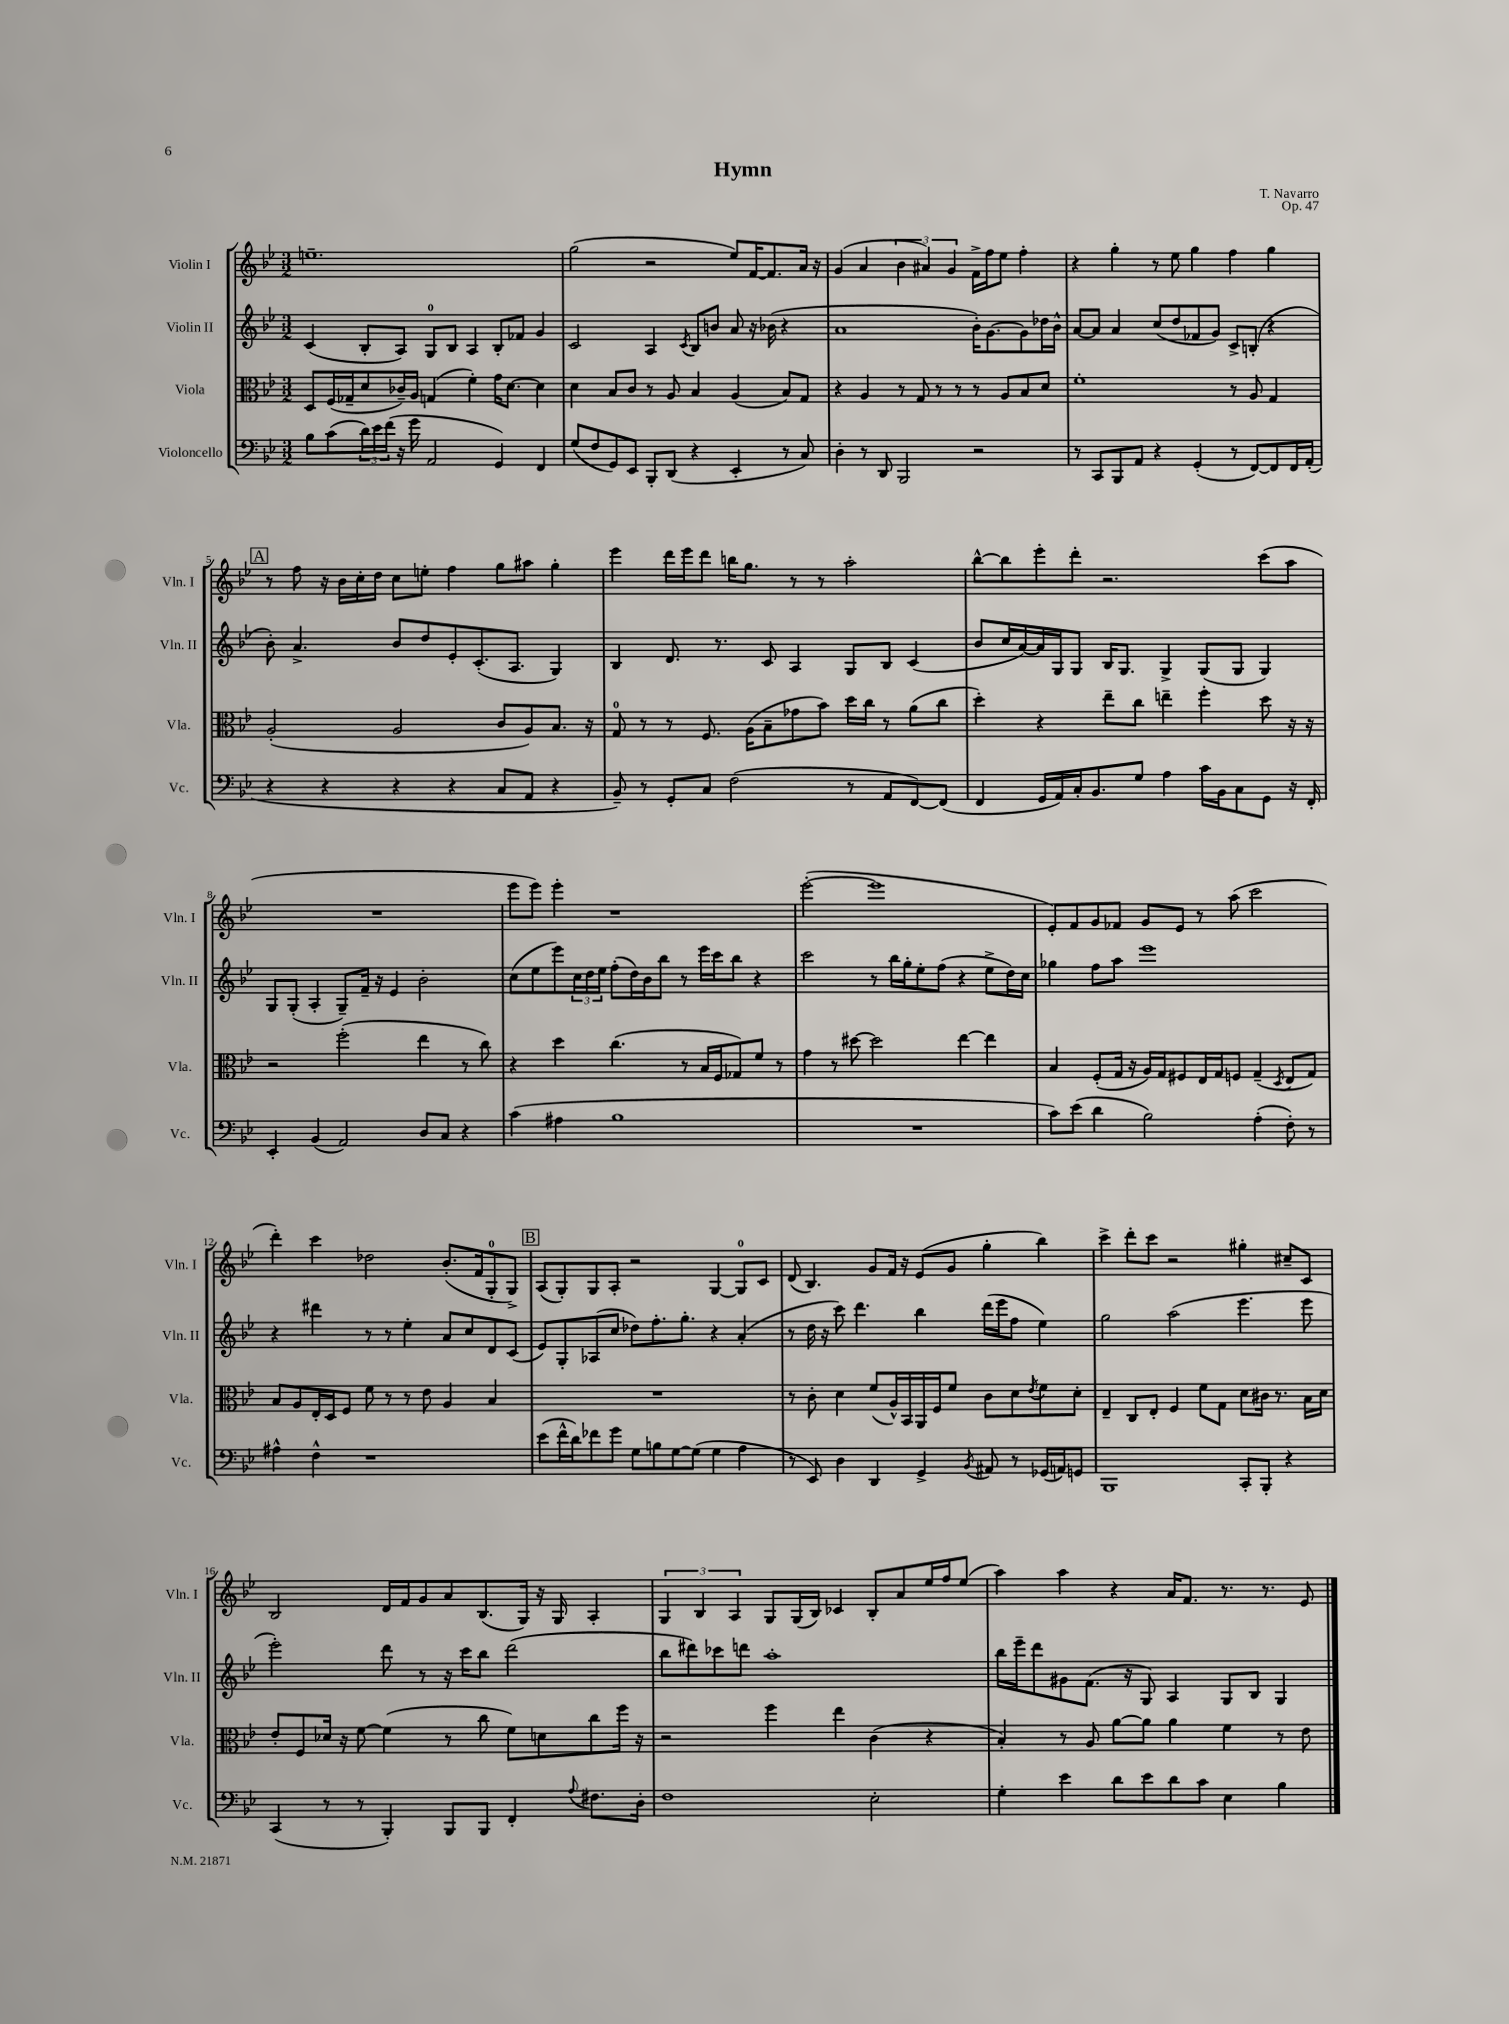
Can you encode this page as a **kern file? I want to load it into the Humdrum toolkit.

**kern	**kern	**kern	**kern
*part4	*part3	*part2	*part1
*staff4	*staff3	*staff2	*staff1
*I"Violoncello	*I"Viola	*I"Violin II	*I"Violin I
*I'Vc.	*I'Vla.	*I'Vln. II	*I'Vln. I
*clefF4	*clefC3	*clefG2	*clefG2
*k[b-e-]	*k[b-e-]	*k[b-e-]	*k[b-e-]
*M3/2	*M3/2	*M3/2	*M3/2
=1	=1	=1	=1
8B-\L	8D/L	(4c/	1.een~
(8c\	(16F/L	.	.
.	16G-X~/J	.	.
24d\L)	8d/	8B-'/L	.
24e-\	.	.	.
(24f\JJ	.	.	.
16r	16c-X~/L)	8A/J)	.
16g\	16A/JJ	.	.
2AA/	(4Gn/	8G/L	.
.	.	8B-/J	.
.	4f'\)	4A/	.
4GG/)	16g\KL	8B-'/L	.
.	[8.d\J	.	.
.	.	8f-X/J	.
4FF/	4d\]	4g/	.
=2	=2	=2	=2
(8G/L	4d\	2c/	(2gg\
8F/	.	.	.
8GG/)	8B-/L	.	.
8EE-/J	8c/J	.	.
8BBB-'/L	8r	4A/	2r
(8DD/J	8A/	.	.
.	.	8qc/	.
4r	4B-/	8B-/L	.
.	.	8bn/J	.
4EE-'/	(4A/	8a/	8ee-/L)
.	.	16r	[16f/K
.	.	(16b-X\	8.f/]
8r	8B-/L)	4r	.
8C/)	8G/J	.	16a/Jk
.	.	.	16r
=3	=3	=3	=3
4D'\	4r	1a	(4g/
8r	4A/	.	4a/
8DD/	.	.	.
2BBB-/	8r	.	6b-\
.	8G/	.	.
.	.	.	6a#X/)
.	8r	.	.
.	.	.	6g/
.	8r	.	.
2r	8r	16b-'\KL)	16f^\LL
.	.	[8.g\	16ff\J
.	8A/L	.	8ee-\J
.	8B-/	8g\]	4ff'\
.	8d/J	16dd-X\L	.
.	.	16b-^^\JJ	.
=4	=4	=4	=4
8r	1f'	[8a/L	4r
8CC/L	.	8a/J]	.
8BBB-/	.	4a/	4gg'\
8AA/J	.	.	.
4r	.	(8cc/L	8r
.	.	8dd/	8ee-\
(4GG'/	.	8f-X/	4gg\
.	.	8g/J)	.
8r	8r	8c^/L	4ff\
[8FF/L)	8A/	(8Bn'/J	.
8FF/]	4G/	4r	4gg\
16FF/L	.	.	.
(16AA'/JJ	.	.	.
!!LO:LB:g=z
!!LO:REH:place=s1:t=A
=5	=5	=5	=5
4r	(2A'/	8b-'\)	8r
.	.	4.a^/	8ff\
4r	.	.	16r
.	.	.	16b-\LL
.	.	.	16cc'\
.	.	.	16dd\JJ
4r	2A/	8b-/L	8cc\L
.	.	8dd/	8een'\J
4r	.	8e-'/	4ff\
.	.	(8.c'/	.
8C/L	8c/L	.	8gg\L
.	.	8.A/J	.
8AA/J	8A/)	.	8aa#X\J
4r	8.B-/J	4G/)	4gg'\
.	16r	.	.
=6	=6	=6	=6
8BB-~/)	8G/	4B-/	4eee-\
8r	8r	.	.
8GG'/L	8r	8.d/	16ddd\LL
.	.	.	16eee-\J
8C/J	8.F/	.	8ddd\J
.	.	8.r	.
(2F\	.	.	16bbn\KL
.	(16A\KL	.	8.gg\J
.	8B-~\	8c/	.
.	8g-X\	4A/	8r
.	8b-\J)	.	8r
8r	16dd\LL	8G/L	2aa'\
.	16cc\JJ	.	.
8AA/L	8r	8B-/J	.
[8FF/)	(8a\L	(4c/	.
(8FF/J]	8cc\J	.	.
=7	=7	=7	=7
4FF/	4dd'\)	8b-/L	[8bb-^^\L
.	.	16cc/L	8bb-\]
.	.	[16a/)	.
16GG/LL	4r	16a/]	8eee-'\
16AA/)	.	16G/J	.
16C'/J	.	8G/J	8ddd'\J
8.BB-/	.	.	.
.	8ee-~\L	16B-/KL	2.r
.	.	8.G/J	.
8G/J	8cc\J	.	.
4A\	4een~\	4G^/	.
16c\LL	4ff'\	(8G/L	.
16BB-\J	.	.	.
8C\	.	8G/J	.
8GG\J	8dd\	4G/)	(8ccc\L
16r	16r	.	8aa\J
16FF'/	16r	.	.
!!LO:LB:g=z
=8	=8	=8	=8
4EE-'/	2r	8G/L	1.r
.	.	(8G'/J	.
(4BB-/	.	4A'/	.
2AA/)	(2ff'\	8G~/L)	.
.	.	16f~/Jk	.
.	.	16r	.
.	.	4e-/	.
8D/L	4ee-\	2b-'\	.
8C/J	.	.	.
4r	8r	.	.
.	8cc\)	.	.
=9	=9	=9	=9
(4c\	4r	(8cc\L	8eee-\L
.	.	8ee-\	8eee-\J)
4A#X\	4dd\	8eee-\)	4eee-'\
.	.	24cc\L	.
.	.	24dd\	.
.	.	24ee-\JJ	.
1B-	(4.cc\	(8ff'\L	1r
.	.	16dd\L)	.
.	.	16b-\J	.
.	.	8bb-\J	.
.	8r	8r	.
.	16B-/LL	16eee-\LL	.
.	16F/J	16ccc\J	.
.	8G-X/)	8bb-\J	.
.	8f/J	4r	.
.	8r	.	.
=10	=10	=10	=10
1.r	4g\	2ccc\	([2eee-'\
.	8r	.	.
.	[8dd#X\	.	.
.	2dd#\]	8r	1eee-]
.	.	16bb-\LL	.
.	.	16gg'\J	.
.	.	8ee-'\	.
.	.	(8ff\J	.
.	[4ee-\	4r	.
.	4ee-\]	8ee-^\L	.
.	.	16dd\L)	.
.	.	16cc\JJ	.
=11	=11	=11	=11
8c\L)	4B-/	4gg-X\	8e-'/L)
(8e-\J	.	.	8f/
4d\	(8F'/L	8ff\L	8g/
.	16G/Jk	8aa\J	8f-X/J
.	16r	.	.
2B-\)	16A/LL)	1eee-	8g/L
.	16G/J	.	.
.	8F#X/	.	8e-/J
.	16E-/L	.	8r
.	16G/J	.	.
.	8Fn/J	.	(8aa\
(4A'\	(4G~/	.	2ccc\
.	8qD/	.	.
8F'\)	8E-/L	.	.
8r	8G/J)	.	.
!!LO:LB:g=z
=12	=12	=12	=12
4A#X^^\	8B-/L	4r	4ddd'\)
.	8A/	.	.
4F^^\	16E-'/L	4ddd#X\	4ccc\
.	16D/J	.	.
.	8F/J	.	.
1r	8f\	8r	2dd-X\
.	8r	8r	.
.	8r	4ee-'\	.
.	8e-\	.	.
.	4A/	8a/L	(8.b-'/L
.	.	8cc/	.
.	.	.	16f/k
.	4B-/	8d/	8G'/
.	.	(8c/J	8G^/J)
!!LO:REH:place=s1:t=B
=13	=13	=13	=13
(8e-\L	1.r	8e-/L)	(8A/L
16f^^\L	.	8G'/	8G'/)
16d\J)	.	.	.
8f-X\	.	(8A-X/	8G/
8g\J	.	8cc/J	8A'/J
8G\L	.	8dd-X\L)	2r
8Bn\	.	8.ff'\	.
[8G\	.	.	.
.	.	8.gg'\J	.
(8G\J]	.	.	.
4G\	.	4r	[4G/
4A\	.	(4a'/	8G/L]
.	.	.	8c/J
=14	=14	=14	=14
8r	8r	8r	(8d/
8EE-/)	8c'\	16dd\	4.B-/)
.	.	16r	.
4D\	4d\	8ccc\)	.
.	.	4.ddd\	.
4DD/	(8f/L	.	8g/L
.	16A^^/L)	.	16f/Jk
.	16BB-/	.	16r
4GG^/	16AA/	4bb-\	(8e-/L
.	16F/J	.	.
.	8f/J	.	8g/J
8qBB-/	.	.	.
8AA#X/	8c\L	(16ddd\LL	4gg'\
.	.	16eee-\J	.
8r	8d\	8ff\J	.
.	8qe-/	.	.
(16GG-X/LL	8f\	4ee-\)	4bb-\)
16AAn/J)	.	.	.
8GGn/J	8d'\J	.	.
=15	=15	=15	=15
1BBB-	4E-~/	2gg\	4ccc^\
.	8C/L	.	8ddd'\L
.	8E-'/J	.	8ccc\J
.	4F/	(2aa\	2r
.	8f\L	.	.
.	8G\J	.	.
8CC'/L	8d\L	4.eee-\	4gg#X'\
8BBB-'/J	16c#X\Jk	.	.
.	8.r	.	.
4r	.	.	8cc#X~/L
.	16B-\LL	8eee-\	8c/J
.	16d\JJ	.	.
!!LO:LB:g=z
=16	=16	=16	=16
(4CC/	8e-'/L	2eee-'\)	2B-/
.	8F/	.	.
8r	16d-X/Jk	.	.
.	16r	.	.
8r	[8f\	.	.
4BBB-'/)	(4f\]	8ddd\	16d/LL
.	.	.	16f/J
.	.	8r	8g/
8BBB-/L	8r	16r	8a/
.	.	16ccc\KL	.
8BBB-/J	8cc\	8bb-\J	(8.B-/
4FF'/	8f\L)	(2ddd\	.
.	.	.	16G/Jk)
.	8dn\	.	16r
.	.	.	16G/
8qqA/	.	.	.
8.F#X\L	8cc\	.	4A'/
.	16ff\Jk	.	.
16D'\Jk	16r	.	.
=17	=17	=17	=17
1F	2r	8bb-\L	6G/
.	.	8ddd#X\)	.
.	.	.	6B-/
.	.	8ccc-X\	.
.	.	.	6A/
.	.	8dddn\J	.
.	4ff\	1aa'	8G/L
.	.	.	(16G/L
.	.	.	16B-/JJ)
.	4ee-\	.	4c-X/
2E-'\	(4c\	.	8B-'/L
.	.	.	8a/
.	4r	.	16ee-/L
.	.	.	16ff/J
.	.	.	(8ee-/J
=18	=18	=18	=18
4G'\	4B-'/)	16bb-\LL	4aa\)
.	.	16eee-~\J	.
.	.	8ddd\	.
4e-\	8r	8g#X\	4aa\
.	8A/	(8.f\J	.
8d\L	[8a\L	.	4r
.	.	16r	.
8e-\	8a\J]	8G/)	.
8d\	4a\	4A/	16a/KL
.	.	.	8.f/J
8c\J	.	.	.
4E-\	4f\	8G/L	8.r
.	.	8B-/J	.
.	.	.	8.r
4B-\	8r	4G/	.
.	8e-\	.	8e-/
==	==	==	==
*-	*-	*-	*-
